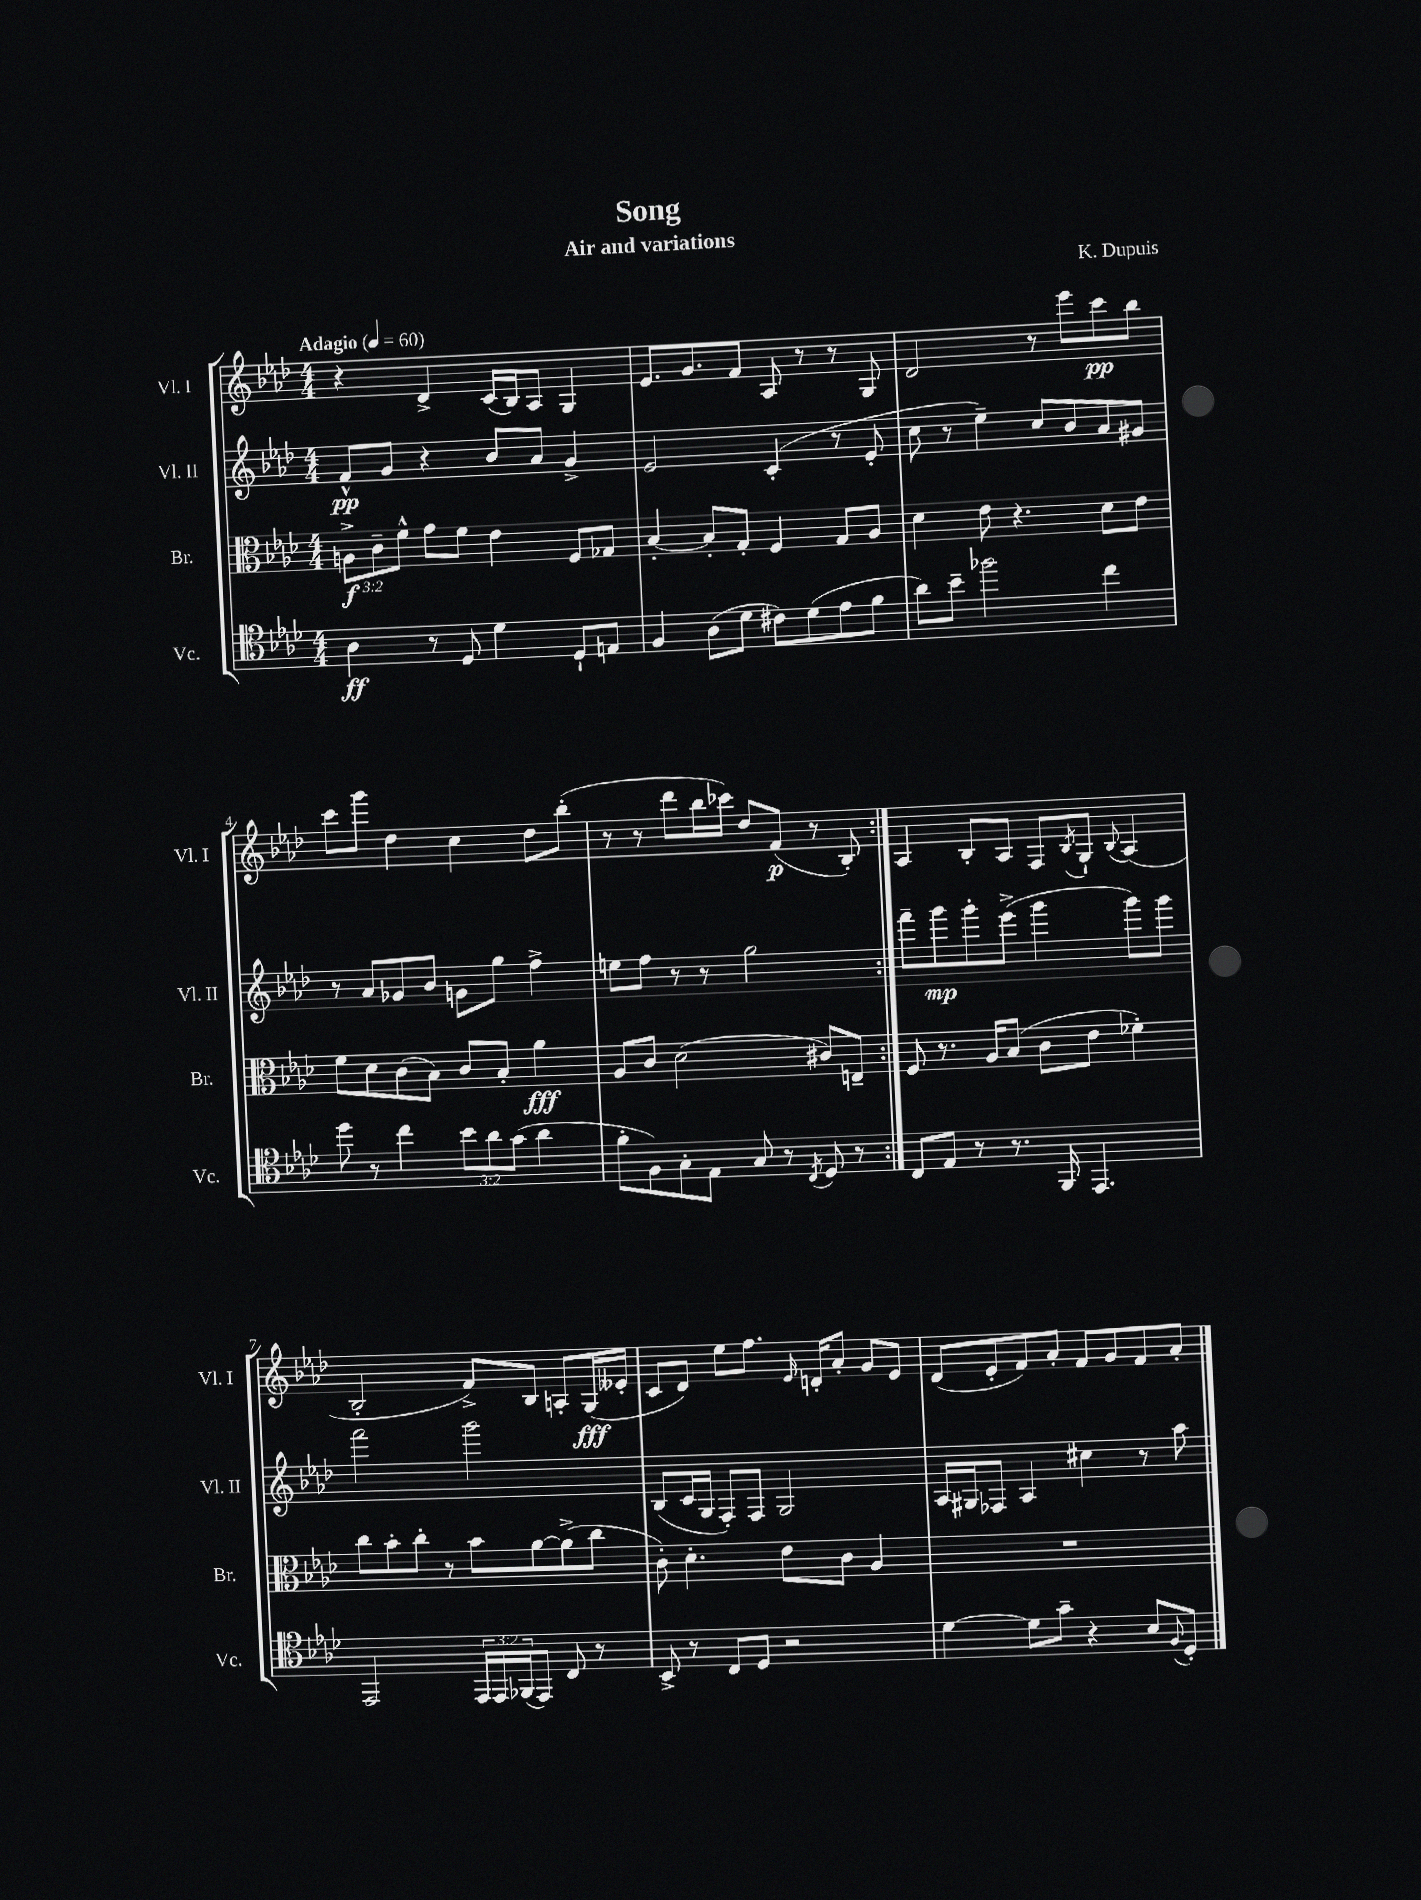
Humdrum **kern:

**kern	**kern	**kern	**kern
*staff4	*staff3	*staff2	*staff1
*clefC4	*clefC3	*clefG2	*clefG2
*k[b-e-a-d-]	*k[b-e-a-d-]	*k[b-e-a-d-]	*k[b-e-a-d-]
*M4/4	*M4/4	*M4/4	*M4/4
*MM60	*MM60	*MM60	*MM60
4A-\	12A^\L	8f^^/L	4r
.	12c~\	.	.
.	.	8g/J	.
.	12f^^\J	.	.
8r	8g\L	4r	4d-^/
8D-/	8f\J	.	.
4d-\	4e-\	8b-/L	(16c/LL
.	.	.	16B-/J)
.	.	8a-/J	8A-/J
8D-`/L	8F/L	4g^/	4G/
8E/J	8G-/J	.	.
=	=	=	=
4F/	[4B-'/	2e-/	8.e-/L
.	.	.	8.g/
(8A-\L	8B-'/]L	.	.
8d-\J	8G'/J	.	8f/J
8c#\L)	4F/	(4c'/	8A-/
(8d-\	.	.	8r
8e-\	8G/L	8r	8r
8f\J	8A-/J	8e-'/	8G/
=	=	=	=
8a-\L)	4d-\	8cc\	2d-/
8b-~\J	.	8r	.
2ff-\	8e-\	4ee-~\)	.
.	4.r	.	.
.	.	8cc/L	8r
.	.	8b-/	8eee-\L
4cc\	8d-\L	8a-/	8ccc\
.	8e-\J	8g#/J	8bb-\J
=	=	=	=
8dd-\	8f\L	8r	8ccc\L
8r	8d-\	8a-/L	8ggg\J
4cc\	(8c\	8g-/	4dd-\
.	8B-\J)	8b-/J	.
12b-\L	8c/L	8g\L	4cc\
12a-\	.	.	.
.	8B-'/J	8gg\J	.
(12g\J	.	.	.
4a-\	4a-\	4ff^\	8dd-\L
.	.	.	(8bb-'\J
=	=	=	=
8f'\L	8A-/L	8ee\L	8r
8F\)	8c/J	8ff\J	8r
8G'\	(2d-\	8r	8ddd-\L
8E-\J	.	8r	16bb-\L
.	.	.	16ccc-\JJ)
8G/	.	2gg\	8dd-/L
8r	.	.	(8f/J
8qC/	.	.	.
8D-/	8c#/L)	.	8r
8r	8E~/J	.	8B-'/)
=:|!	=:|!	=:|!	=:|!
8C/L	8F/	8fff~\L	4A-/
8E-/J	8.r	8ggg\	.
8r	.	8ggg'\	8B-'/L
.	16A-/LK	.	.
8.r	(8B-/J	(8eee-^\J	8A-/J
.	8c\L	4ggg\	8F/L
16FF/	.	.	.
.	.	.	8qB-/
4.EE-/	8e-\J	.	8G`/J
.	.	.	8qqB-/
.	4f-'\)	8ggg\L)	(4A-/
.	.	8ggg\J	.
=	=	=	=
2EE-/	8cc\L	2fff\	2B-'/
.	8b-'\	.	.
.	8cc'\J	.	.
.	8r	.	.
24EE-/LL	8b-\L	2ggg\	8f^/L)
24EE-/	.	.	.
(24FF-/J	.	.	.
8EE-/J)	[8a-\	.	8B-/J
8C/	(8a-^\]	.	8A'/L
8r	8cc\J	.	(16G/L
.	.	.	16e--'/JJ
=	=	=	=
8BB-^/	8c'\)	(8B-/L	8c/L
8r	4.d-'\	16c/L	8d-/J)
.	.	16G/JJ	.
8C/L	.	8F'/L)	8ee-\L
8D-/J	.	8F/J	8.ff\J
2r	8e-\L	2G/	.
.	.	.	16qqe-/
.	.	.	16d'/LK
.	8c\J	.	8a-'/J
.	4A-/	.	8g/L
.	.	.	8e-/J
=	=	=	=
[4d-\	1r	16A-/LL	(8d-/L
.	.	16G#/J	.
.	.	8F-/J	8e-'/
8d-\]L	.	4A-/	8f/)
8g~\J	.	.	8a-'/J
4r	.	4cc#\	8f/L
.	.	.	8g/
8B-/L	.	8r	8f/
8qqF/	.	.	.
8D-'/J	.	8aa-\	8a-'/J
==	==	==	==
*-	*-	*-	*-
